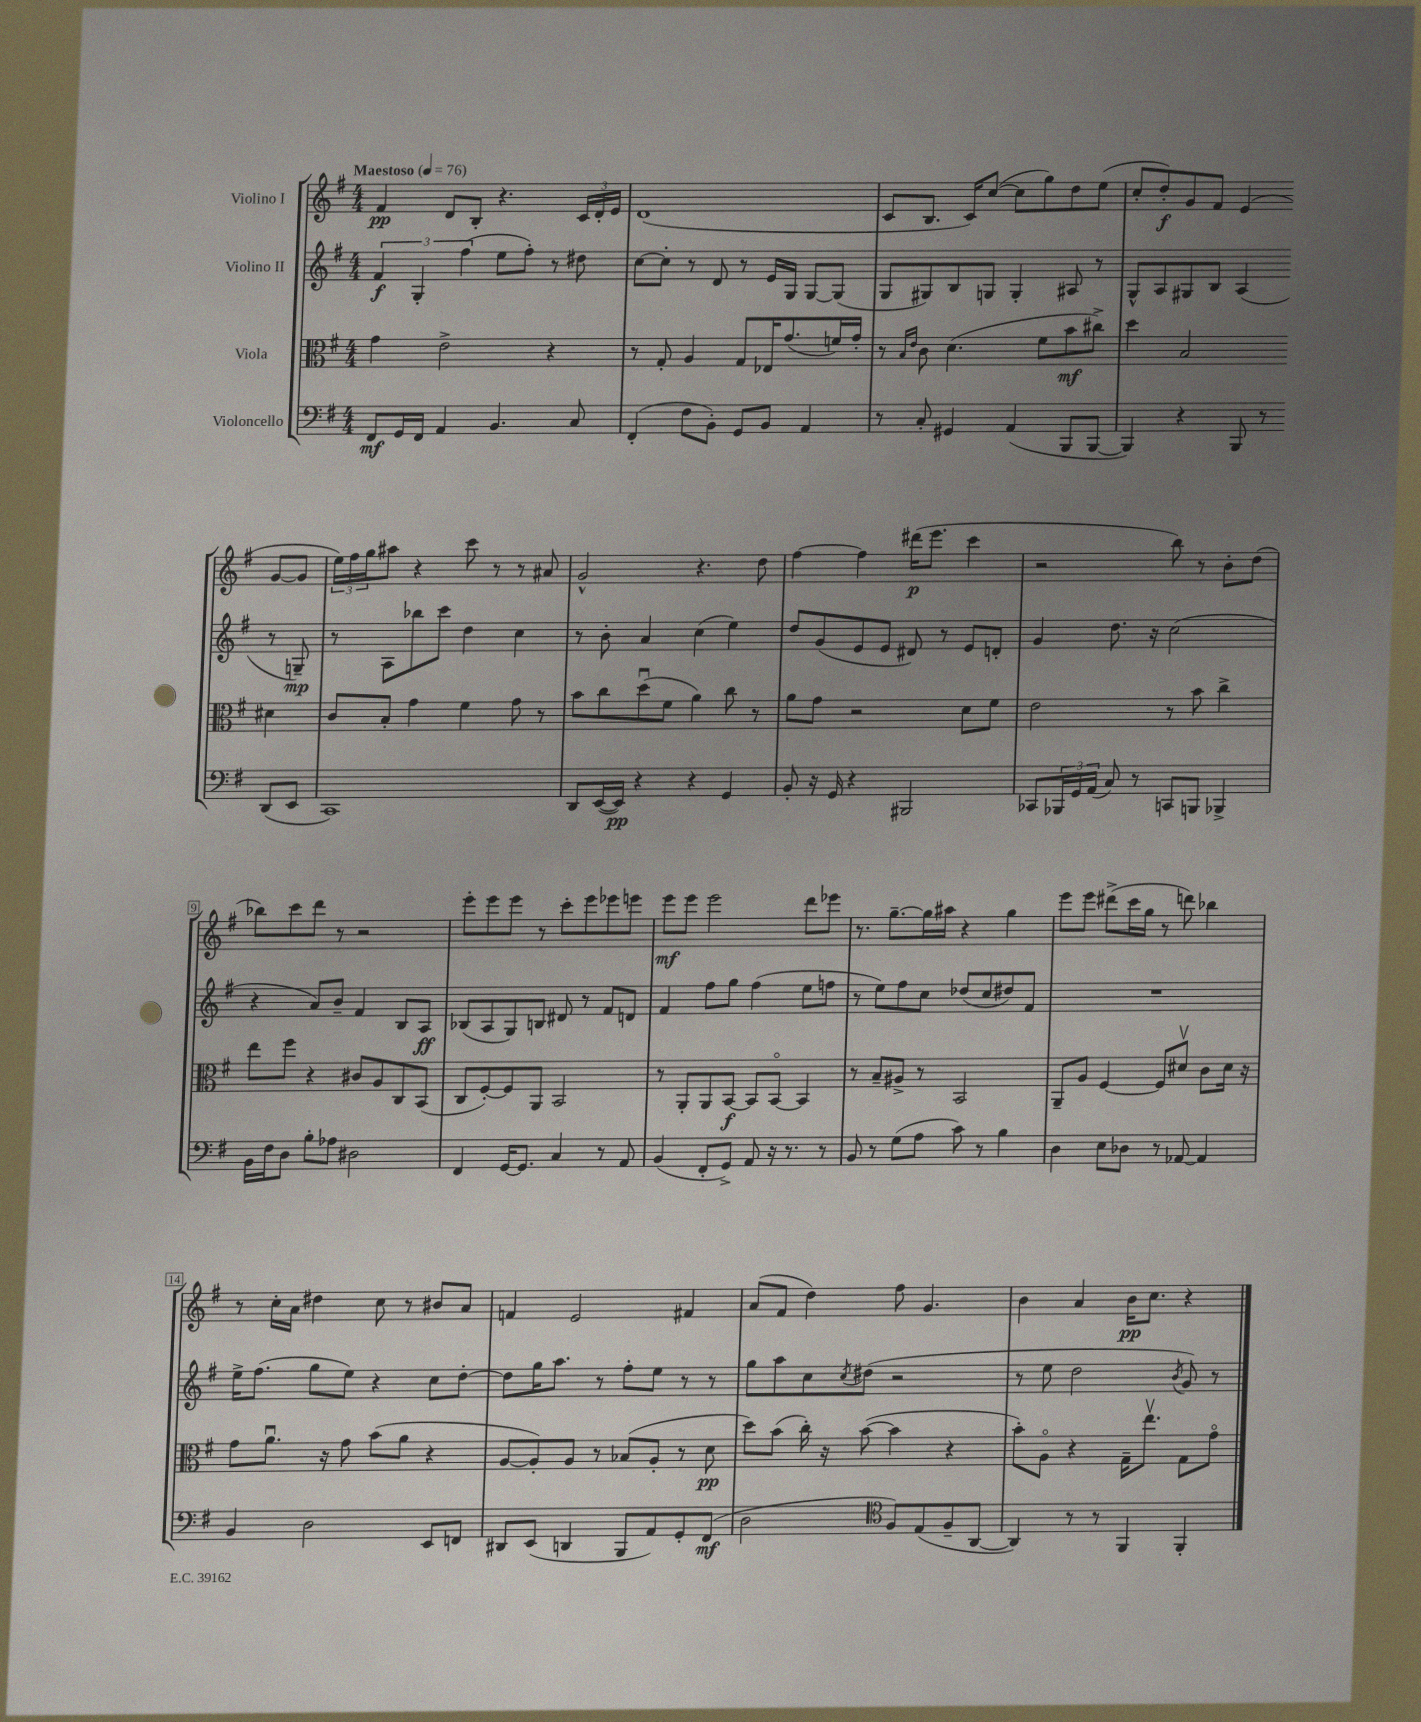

**kern	**kern	**kern	**kern
*staff4	*staff3	*staff2	*staff1
*clefF4	*clefC3	*clefG2	*clefG2
*k[f#]	*k[f#]	*k[f#]	*k[f#]
*M4/4	*M4/4	*M4/4	*M4/4
*MM76	*MM76	*MM76	*MM76
8FF#	4g	6f#	4f#
16GG	.	.	.
.	.	6G'	.
16FF#	.	.	.
4AA	2e^	.	8d
.	.	(6ff#	.
.	.	.	8B'
4.BB	.	8ee	4.r
.	.	8ff#')	.
.	4r	8r	.
8C	.	8dd#	24c
.	.	.	24d'
.	.	.	24e
=	=	=	=
(4FF#'	8r	[8cc	(1d
.	8G'	8cc']	.
8F#	4A	8r	.
8BB')	.	8d	.
8GG	8G	8r	.
8BB	16E-	16e	.
.	(8.g	16G	.
4AA	.	[8G	.
.	16f)	(8G]	.
.	16g'	.	.
=	=	=	=
8r	8r	8G	8c
.	16qqB	.	.
.	16qqe	.	.
8C'	8c	8G#)	8.B
4GG#	(4.d	8B	.
.	.	.	16c)
.	.	8G	([8cc
(4AA	.	4G'	8cc]
.	8f#	.	8gg)
8BBB	8b	8A#	8dd
[8BBB	8cc#^)	8r	(8ee
=	=	=	=
4BBB])	4dd	8G^^	8cc'
.	.	8A	8dd')
4r	2B	8G#	8g
.	.	8B	8f#
8BBB	.	(4A	(4e
8r	.	.	.
(8DD	4d#	8r	[8g
8EE	.	8G~)	8g]
=	=	=	=
1CC)	8c	8r	24ee)
.	.	.	24ff#
.	.	.	24gg
.	8B'	8A	8aa#
.	4g	8bb-	4r
.	.	8ccc	.
.	4f#	4dd	8ccc
.	.	.	8r
.	8g	4cc	8r
.	8r	.	8a#
=	=	=	=
8DD	8b	8r	2g^^
([16EE	8cc	8b'	.
16EE])	.	.	.
4r	(8ddu	4a	.
.	8f#	.	.
4r	4a)	(4cc	4.r
4GG	8cc	4ee)	.
.	8r	.	8dd
=	=	=	=
8BB'	8a	8dd	[4ff#
16r	8g	(8g	.
16GG	.	.	.
4r	2r	8e	4ff#]
.	.	8e	.
2BBB#	.	8d#)	(16ddd#
.	.	.	8.eee
.	.	8r	.
.	8d	8e	4ccc
.	8f#	8d'	.
=	=	=	=
8CC-	2e	4g	2r
24BBB-	.	.	.
24GG	.	.	.
(24AA	.	.	.
8C)	.	8.dd	.
8r	.	.	.
.	.	16r	.
8CC	8r	(2cc	8bb)
8BBB	8b	.	8r
4BBB-^	4cc^	.	8b'
.	.	.	(8dd
=	=	=	=
16BB	8ee	4r	8bb-)
16F#	.	.	.
8D	8ff#	.	8ccc
8B'	4r	8a)	8ddd
8A-	.	8b~	8r
2D#	8c#	4f#	2r
.	8A	.	.
.	8C	8B	.
.	(8BB	8A	.
=	=	=	=
4FF#	8C	(8B-	8eee'
.	[8F#')	8A	8eee
[16GG	8F#]	8G)	8eee
8.GG]	.	.	.
.	8AA	8B	8r
4C	2BB	8d#	8ccc'
.	.	8r	8eee
8r	.	8f#	8eee-
8AA	.	8d	8eee
=	=	=	=
(4BB	8r	4f#	8eee
.	8AA'	.	8eee
8FF#'	8AA	8ff#	2eee
8GG^)	[8BB	8gg	.
8AA	8BB]	(4ff#	.
16r	[8BBo	.	.
8.r	.	.	.
.	4BB]	8ee	8ddd
8r	.	8ff	8eee-
=	=	=	=
8BB	8r	8r	8.r
8r	8B~	8ee)	.
.	.	.	[8.gg~
(8G	8A#^	8ff#	.
8A	8r	8cc	16gg]
.	.	.	16aa#
8c)	2BB	(8dd-	4r
8r	.	8cc	.
4B	.	8dd#)	4gg
.	.	8f#	.
=	=	=	=
4D	8AA~	1r	8eee
.	8A	.	8eee
8E	[4F#	.	(8ddd#^
8D-	.	.	16ccc
.	.	.	16gg
8r	8F#]	.	8r
[8AA-	8d#v	.	8ddd)
4AA-]	8c	.	4bb-
.	16d#	.	.
.	16r	.	.
=	=	=	=
4BB	8g	16ee^	8r
.	.	(8.ff#	.
.	8.au	.	16cc'
.	.	.	16a
2D	.	8gg	4dd#
.	16r	.	.
.	8g	8ee)	.
.	(8b	4r	8cc
.	8a	.	8r
8EE	4r	8cc	8b#
8FF	.	[8dd'	8a
=	=	=	=
8DD#	[8A	8dd]	4f
(8EE	8A'])	16gg	.
.	.	8.aa	.
4DD	8A	.	2e
.	8r	8r	.
8BBB	(8B-	8ff#'	.
8AA)	8A'	8ee	.
8GG'	8r	8r	4f#
(8FF#	8d	8r	.
=	=	=	=
2D	8dd)	8gg	(8a
.	(8b	8aa	8f#
.	16cc')	8cc	4dd)
.	16r	.	.
.	.	8qcc	.
.	([8b	(8dd#	.
*clefC4	*	*	*
8F#)	4b]	2r	8ff#
(8E	.	.	4.g
8F#~	4r	.	.
[8AA	.	.	.
=	=	=	=
4AA])	8b')	8r	4b
.	8Ao	8ee	.
8r	4r	2dd	4a
8r	.	.	.
4FF#	16G~	.	16b
.	8.eev	.	8.cc
.	.	8qb	.
4FF#'	8G	8g)	4r
.	8go	8r	.
==	==	==	==
*-	*-	*-	*-
